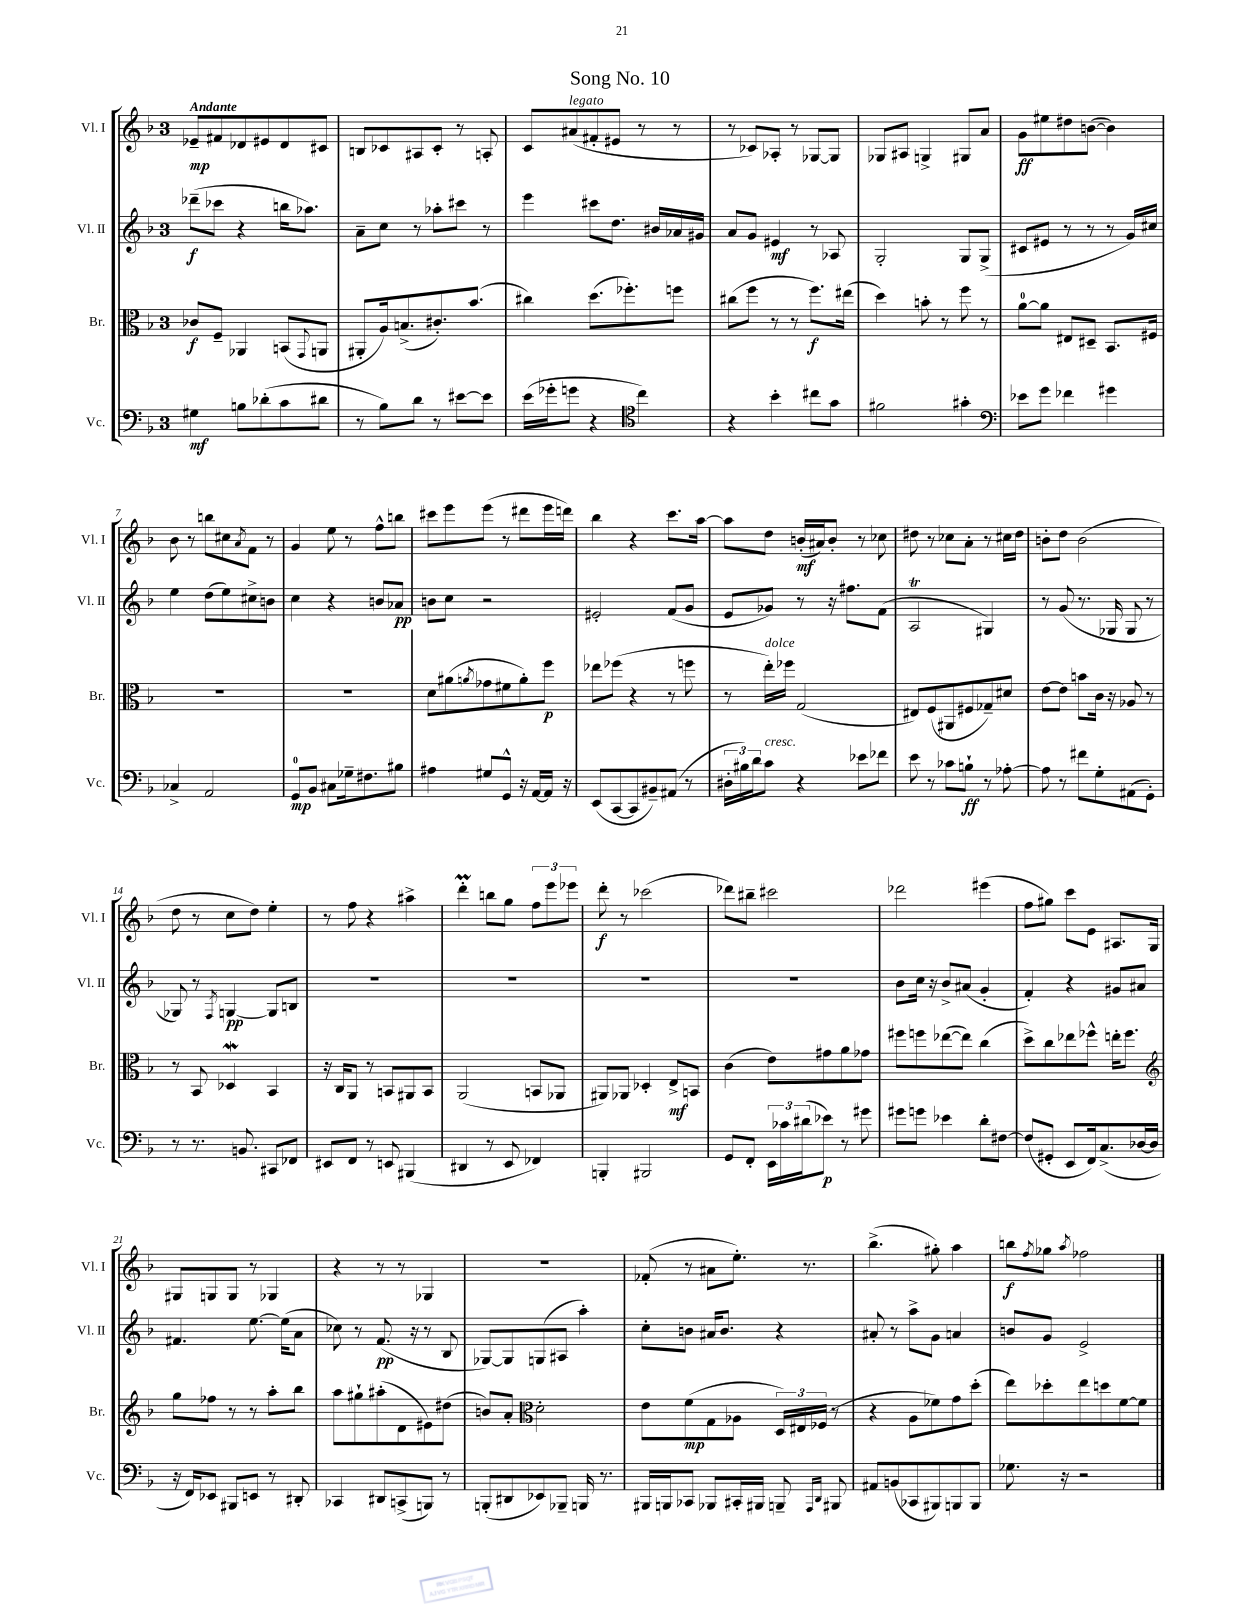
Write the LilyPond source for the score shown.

\header { title = "Song No. 10" }
<<
\new StaffGroup <<
\new Staff = "s0" \with { instrumentName = "Vl. I" shortInstrumentName = "Vl. I" } {
    \clef treble \key f \major \once \override Staff.TimeSignature.style = #'single-digit \time 3/4 \tempo "Andante"
    ees'8--\mp fis'8 des'8 eis'8 des'8 cis'8 |
    b8 ces'8 ais8 ces'8-. r8 a8-. |
    c'8 ais'8^\markup { \italic "legato" }( fis'8-. eis'8 r8 r8 |
    r8 ces'8) aes8-. r8 ges8~ ges8 |
    ges8 ais8 g4-> gis8 a'8 |
    g'8\ff eis''8 dis''8 b'8~( b'4) |
    bes'8 r8 b''8 cis''8 \acciaccatura { a'8 } f'8 r8 |
    g'4 e''8 r8 f''8-^ b''8 |
    cis'''8 e'''8 e'''8( r8 dis'''8 e'''16 d'''16) |
    bes''4 r4 c'''8. a''16~ |
    a''8 d''8 b'16-.\mf( ais'16) b'8-. r8 ces''8 |
    dis''8 r8 ces''8 a'8-. r8 cis''16 dis''16 |
    b'8-. d''8 b'2( |
    d''8 r8 c''8 d''8) e''4-. |
    r8 f''8 r4 ais''4-> |
    d'''4-.\prall b''8 g''8 \tuplet 3/2 { f''8 e'''8 ees'''8 } |
    d'''8-.\f r8 ces'''2( |
    des'''8) bis''8-- cis'''2 |
    des'''2 eis'''4( |
    f''8 gis''8) c'''8 e'8 ais8. g16 |
    gis8 g8 g8 r8 ges4 |
    r4 r8 r8 ges4 |
    R2. |
    fes'8-.( r8 ais'8 e''8.-.) r8. |
    bes''4.->( gis''8-.) a''4 |
    b''8\f \acciaccatura { f''8 } ges''8 \acciaccatura { a''8 } fes''2 \bar "|." |
}
\new Staff = "s1" \with { instrumentName = "Vl. II" shortInstrumentName = "Vl. II" } {
    \clef treble \key f \major \once \override Staff.TimeSignature.style = #'single-digit \time 3/4
    des'''8--\f( ces'''8 r4 b''16 aes''8.) |
    a'8-- c''8 r8 aes''8-. cis'''8 r8 |
    e'''4 cis'''8 d''8. bis'16 aes'16 gis'16 |
    a'8 g'8 eis'4\mf r8 aes8 |
    g2-. g8 g8->( |
    cis'8 eis'8 r8 r8 r8 g'16) cis''16 |
    e''4 d''8( e''8) cis''8-> b'8 |
    c''4 r4 b'8 aes'8\pp |
    b'8 c''8 r2 |
    eis'2-. f'8( g'8 |
    e'8 ges'8) r8 r16 fis''8. f'8( |
    a2\trill gis4) |
    r8 g'8( r8. ges16 ges8 r8 |
    ges8) r8 \acciaccatura { f8 } g4~\pp g8 b8 |
    R2. |
    R2. |
    R2. |
    R2. |
    bes'8 c''16 r16 bes'8-> ais'8( g'4-. |
    f'4-.) r4 gis'8 ais'8 |
    fis'4. e''8.~ e''16( a'8 |
    ces''8) r8 f'8.\pp( r16 r8 bes8 |
    ges8~) ges8 g8( ais8 a''4-.) |
    c''8-. b'8 ais'16 b'8. r4 |
    ais'8-. r8 a''8-> g'8 a'4 |
    b'8 g'8 e'2-> \bar "|." |
}
\new Staff = "s2" \with { instrumentName = "Br." shortInstrumentName = "Br." } {
    \clef alto \key f \major \once \override Staff.TimeSignature.style = #'single-digit \time 3/4
    ces'8\f f8-- aes,4 b,8( \appoggiatura { g,8 } a,8 |
    ais,8-. a16) b8.->( cis'8.-.) bes'8.( |
    cis''4) d''8.( fes''8.-.) f''8 |
    cis''8( f''8 r8 r8 f''8.\f) eis''16( |
    d''4) b'8-. r8 f''8 r8 |
    a'8-0~ a'8 eis8 dis8-- bes,8. fis16 |
    R2. |
    R2. |
    d'8 ais'8( \acciaccatura { a'8 } ges'8 fis'8 a'8-.) f''8\p |
    ees''8 fes''8( r4 r8 f''8 |
    r8 e''16-.^\markup { \italic "dolce" }) fes''16 g2( |
    eis8) f8( ais,8 fis8 ges8--) dis'8 |
    e'8~ e'8 b'8 c'16 r16 aes8 r8 |
    r8 bes,8 des4\mordent bes,4 |
    r16 c16 a,8 r8 b,8 ais,8 b,8 |
    a,2( b,8 aes,8 |
    ais,8) aes,8 des4-. e8->\mf b,8 |
    c'4( e'8) gis'8 a'8 ges'8 |
    fis''8 f''8 ees''8~( ees''8) c''4( |
    d''8->) c''8 ees''8 fes''8-^ e''16-. fes''8. |
    \clef treble g''8 fes''8 r8 r8 a''8-. bes''8 |
    a''8 gis''8-! ais''8-.( d'8 eis'8) dis''8( |
    b'8) a'8-. \clef alto d'2-. |
    e'8 f'8\mp( g8 aes8 \tuplet 3/2 { d16) eis16 fes16( } r8 |
    r4 a8 fes'8) g'8 d''8-.( |
    e''8) des''8-. e''8 d''8 f'8~ f'8 \bar "|." |
}
\new Staff = "s3" \with { instrumentName = "Vc." shortInstrumentName = "Vc." } {
    \clef bass \key f \major \once \override Staff.TimeSignature.style = #'single-digit \time 3/4
    gis4\mf b8 des'8-.( c'8 dis'8 |
    r8 bes8) d'8 r8 eis'8~ eis'8 |
    e'16( ges'16-. g'8 r4 \clef tenor c''4) |
    r4 bes'4-. cis''8 g'8 |
    fis'2 gis'4-. |
    \clef bass ees'8 g'8 fes'4 gis'4 |
    ces4-> a,2 |
    g,8-0\mp bes,8 cis8 ges16-- fis8. bis8 |
    ais4 gis8 g,8-^ r16 a,16~ a,16 r16 |
    e,8( c,8~ c,8 bis,8--) ais,8( r8 |
    \tuplet 3/2 { dis16-. bis16) d'16 } c'8^\markup { \italic "cresc." } r4 ees'8 fes'8 |
    e'8 r8 ces'8 b8-!\ff r8 aes8~-. |
    aes8 r8 fis'8 g8-. ais,8( g,8-.) |
    r8 r8. b,8. cis,8 fes,8 |
    eis,8 f,8 r8 e,8 bis,,4( |
    dis,4 r8 e,8 fes,4) |
    b,,4-. bis,,2 |
    g,8 f,8-. \tuplet 3/2 { e,16 ces'16 dis'16( } ees'8\p) r8 gis'8 |
    gis'8 g'8 ees'4 d'8-. fis8~ |
    fis8( gis,8-. e,8 f,16) c8.->( des16~ des16 |
    r16 f,16) ees,8 bis,,8 e,8 r8 dis,8-. |
    ces,4 dis,8 c,8->( b,,8) r8 |
    b,,8-.( dis,8 ees,8) bes,,8-- b,,16 r8. |
    bis,,16 b,,16 ces,8 bes,,8 cis,16-. bis,,16 b,,8-- \grace { a,,16 d,16 } bis,,8 |
    ais,8 b,8( ces,8 bis,,8) b,,8 b,,8 |
    ges8. r16 r2 \bar "|." |
}
>>
>>
